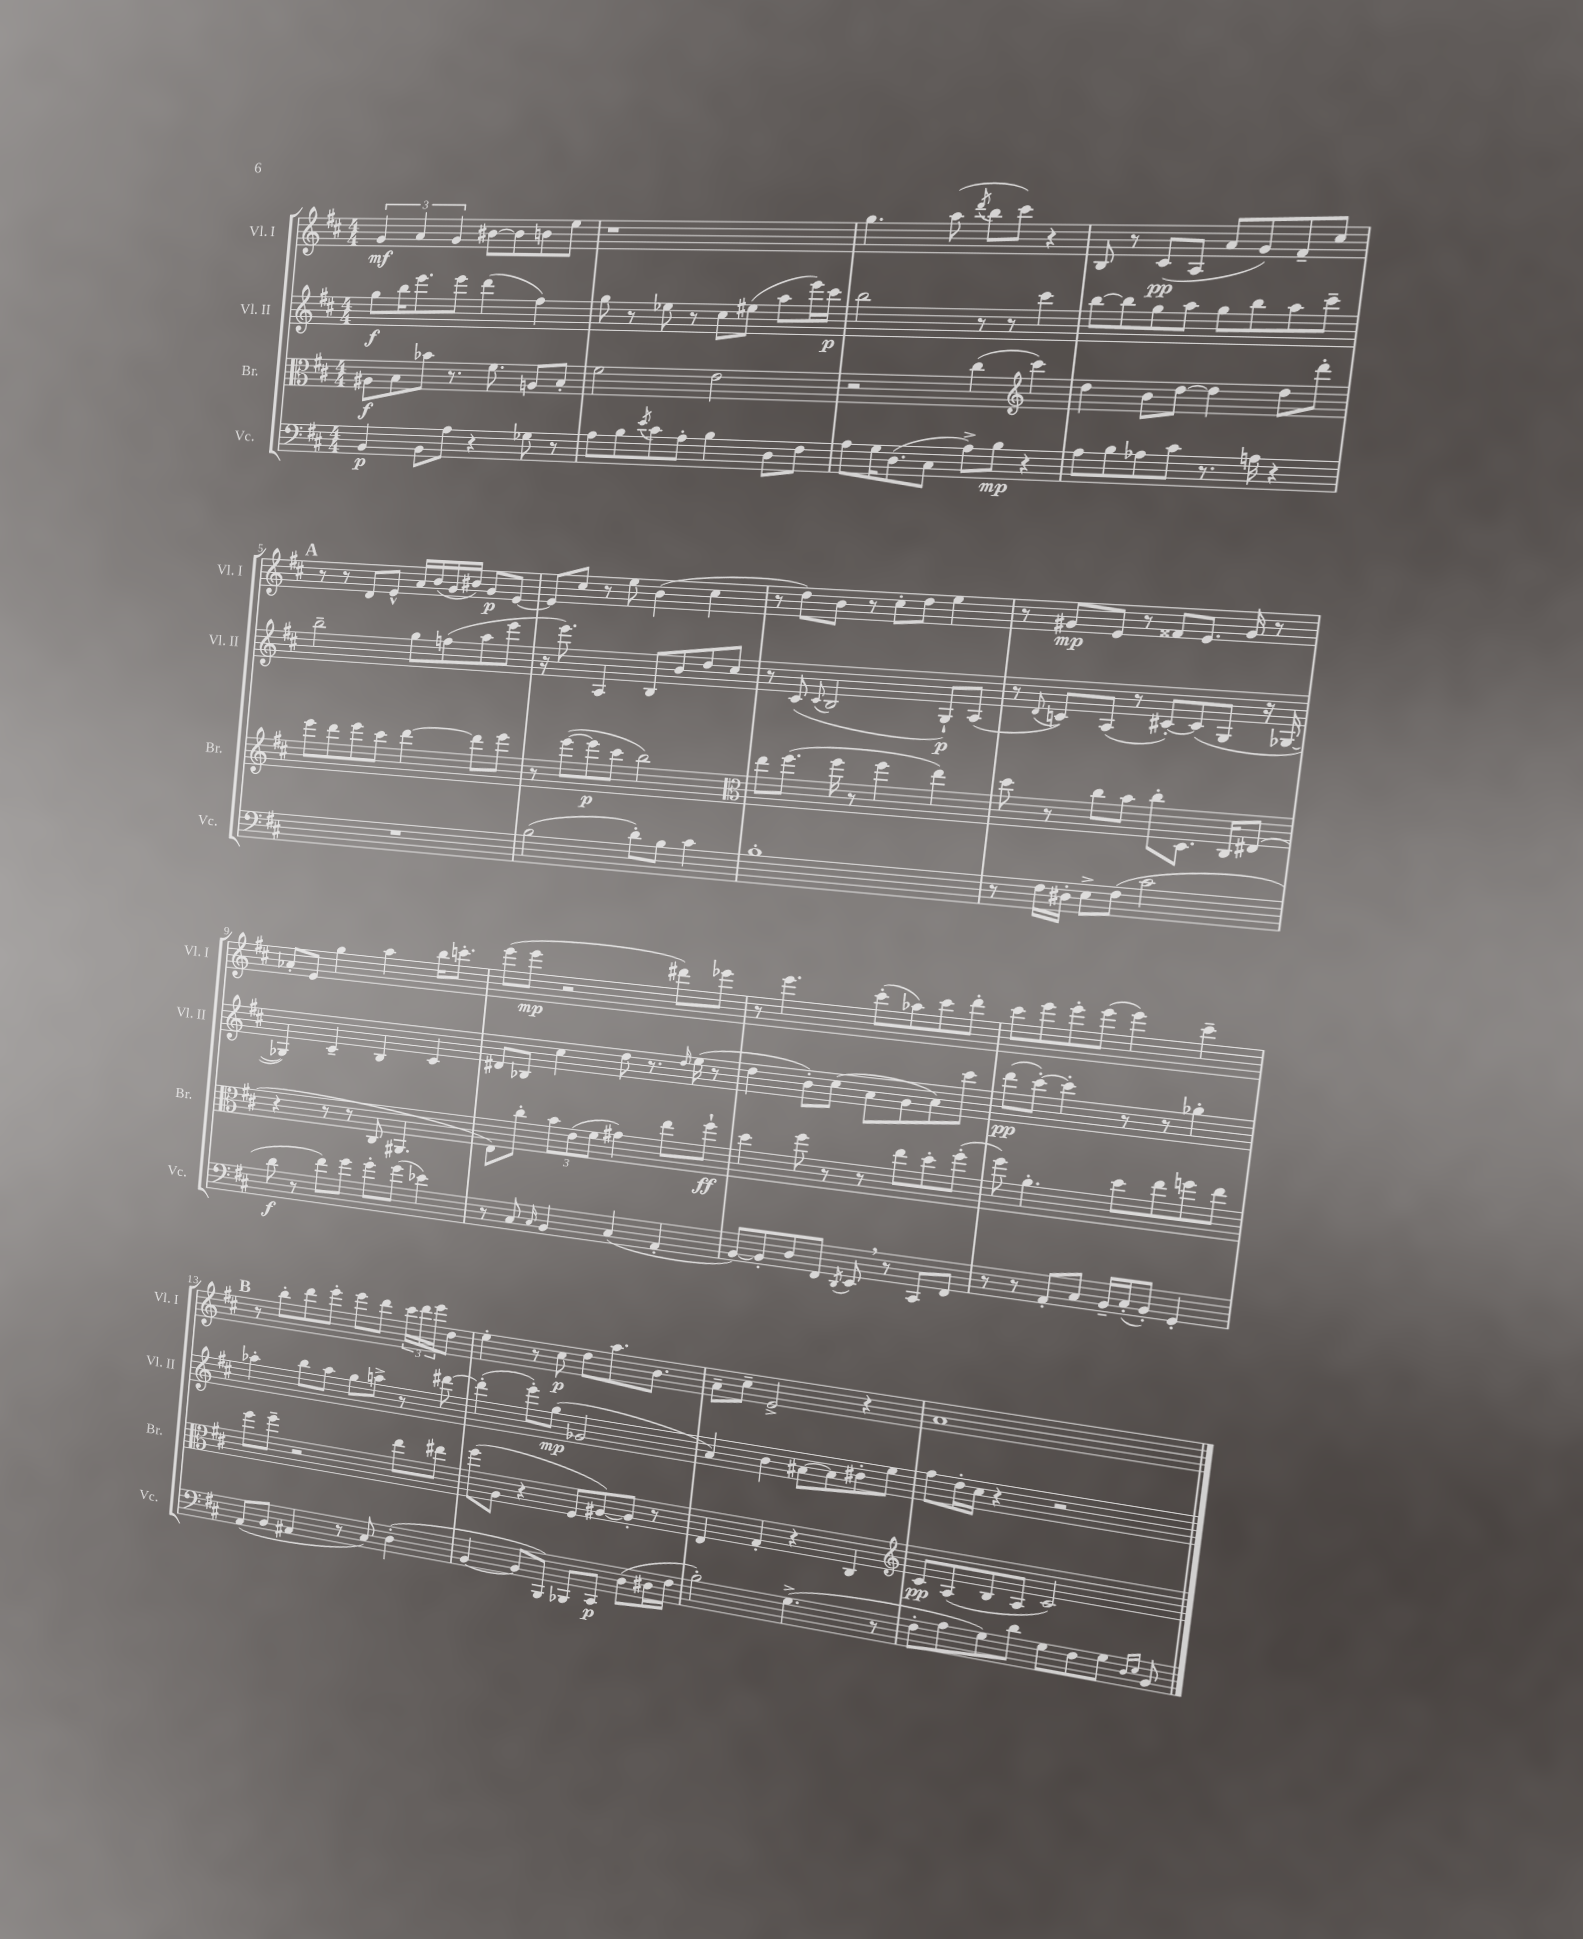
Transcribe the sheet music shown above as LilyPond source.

<<
\new StaffGroup <<
\new Staff = "s0" \with { instrumentName = "Vl. I" shortInstrumentName = "Vl. I" } {
    \clef treble \key d \major \numericTimeSignature \time 4/4
    \tuplet 3/2 { g'4\mf a'4 g'4 } bis'8~ bis'8 b'8 e''8 |
    r1 |
    g''4. a''8( \acciaccatura { d'''8 } b''8 cis'''8) r4 |
    b8 r8 cis'8\pp( a8 a'8 g'8) fis'8-- cis''8 |
    \mark \markup { \bold "A" } r8 r8 d'8 e'8-^ a'16 b'16( g'16 bis'16) g'8\p e'8~ |
    e'8 cis''8 r8 e''8 b'4( cis''4 |
    r8 d''8) b'8 r8 cis''8-. d''8 e''4 |
    r8 gis'8\mp e'8 r8 fisis'8 e'8. gis'16 r8 |
    aes'8-. e'8 g''4 a''4 b''16 c'''8.-. |
    e'''8( e'''8\mp r2 dis'''8) ees'''8 |
    r8 e'''4. cis'''8-.( aes''8) cis'''8 d'''8-. |
    cis'''8 e'''8 e'''8-. e'''8( e'''4) cis'''4-- |
    \mark \markup { \bold "B" } r8 b''8-. d'''8 e'''8-. e'''8 d'''8 \tuplet 3/2 { cis'''16 d'''16 e'''16 } d''8 |
    e''4-. r8 cis''8\p d''8 a''8. b'8. |
    a'8-- cis''8-- e'2-> r4 |
    a'1 \bar "|." |
}
\new Staff = "s1" \with { instrumentName = "Vl. II" shortInstrumentName = "Vl. II" } {
    \clef treble \key d \major \numericTimeSignature \time 4/4
    g''8\f b''16 e'''8. e'''8 d'''4( fis''4) |
    g''8 r8 ees''8 r8 cis''8 eis''8( a''8 e'''16) cis'''16\p |
    b''2 r8 r8 cis'''4 |
    b''8~ b''8 g''8 a''8 g''8 b''8 a''8 cis'''8-- |
    \mark \markup { \bold "A" } b''2-- g''8 f''8( a''8 e'''8 |
    r16 e'''8.) a4 b8 b'8 d''8 cis''8 |
    r8 cis'8( \appoggiatura { cis'8 } b2 g8-!\p) a8( |
    r8 \appoggiatura { d'8 } c'8) a8( r8 cis'8~-.) cis'8( g8 r16 ges16~ |
    ges4) cis'4-- b4 cis'4 |
    dis'8 bes8 cis''4 d''8 r8. \grace { d''16 } e''16( r8 |
    d''4 b'8-.) cis''8( a'8 g'8 a'8) cis'''8 |
    d'''8\pp( cis'''8~-.) cis'''4-. r8 r8 ges''4-. |
    \mark \markup { \bold "B" } aes''4-. b''8 aes''8 g''8 a''8-> r8 dis'''8~ |
    dis'''4-.( e'''8-.) g''8\mp( ges'2 |
    a'4) b'4 ais'8~ ais'8 bis'8-. e''8 |
    fis''8 d''16-. cis''16 r4 r2 \bar "|." |
}
\new Staff = "s2" \with { instrumentName = "Br." shortInstrumentName = "Br." } {
    \clef alto \key d \major \numericTimeSignature \time 4/4
    ais8\f b8 bes'8 r8. fis'8. a8 b8-. |
    fis'2 e'2 |
    r2 cis''4( \clef treble cis'''4) |
    d''4 b'8 d''8~ d''4 d''8 d'''8-. |
    \mark \markup { \bold "A" } e'''8 d'''8 e'''8 cis'''8 d'''4~ d'''8 e'''8 |
    r8 e'''8~( e'''8\p cis'''8 b''2) |
    \clef alto e''8 fis''8.( fis''16 r8 fis''4 e''4) |
    d''8 r8 cis''8 b'8 cis''8-. d8. cis16 eis8( |
    r4 r8 r8 cis8 ais,4. |
    e8) cis''8-. \tuplet 3/2 { b'8 e'8( fis'8 } gis'4) e''8 fis''8-!\ff |
    d''4 fis''8 r8 r8 e''8 d''8-. fis''8-.( |
    fis''8) a'4.-. d''8 e''8 f''8 e''8 |
    \mark \markup { \bold "B" } fis''8 fis''8-- r2 e''8 eis''8 |
    fis''8( a8 r4 fis8 ais8~) ais8-. r8 |
    e4 g4-. r4 cis4 |
    \clef treble cis'8\pp a8( b8 a8 cis'2) \bar "|." |
}
\new Staff = "s3" \with { instrumentName = "Vc." shortInstrumentName = "Vc." } {
    \clef bass \key d \major \numericTimeSignature \time 4/4
    b,4\p b,8 a8 r4 ges8 r8 |
    a8 b8 \acciaccatura { e'8 } cis'8 a8-. b4 d8 fis8 |
    a8 g16 d8.( cis8 a8->) b8\mp r4 |
    a8 b8 aes8 cis'8 r8. a16 r4 |
    \mark \markup { \bold "A" } R1 |
    b2( d'8-.) b8 cis'4 |
    b1-. |
    r8 fis16 dis16-. e8-> fis8( cis'2 |
    d'8\f r8 fis'8) g'8 g'8-. g'8( ees'4) |
    r8 cis8 \grace { cis16 } b,4 cis4( a,4-. |
    b,8~) b,8-. d8 fis,8 \acciaccatura { d,8 } e,8 \breathe r8 cis,8 fis,8 |
    r8 r8 a,8-. cis8 b,16-- cis16-.( b,8-.) g,4-. |
    \mark \markup { \bold "B" } a,8( b,8 ais,4 r8 cis8) d4-.( |
    b,4~ b,8 b,,8) bes,,8 cis,8\p d8( dis16 fis16 |
    b2-.) g4.->( r8 |
    fis8-. a8 g8) d'8 g8 fis8 g8 \grace { d16 e16 } b,8 \bar "|." |
}
>>
>>
